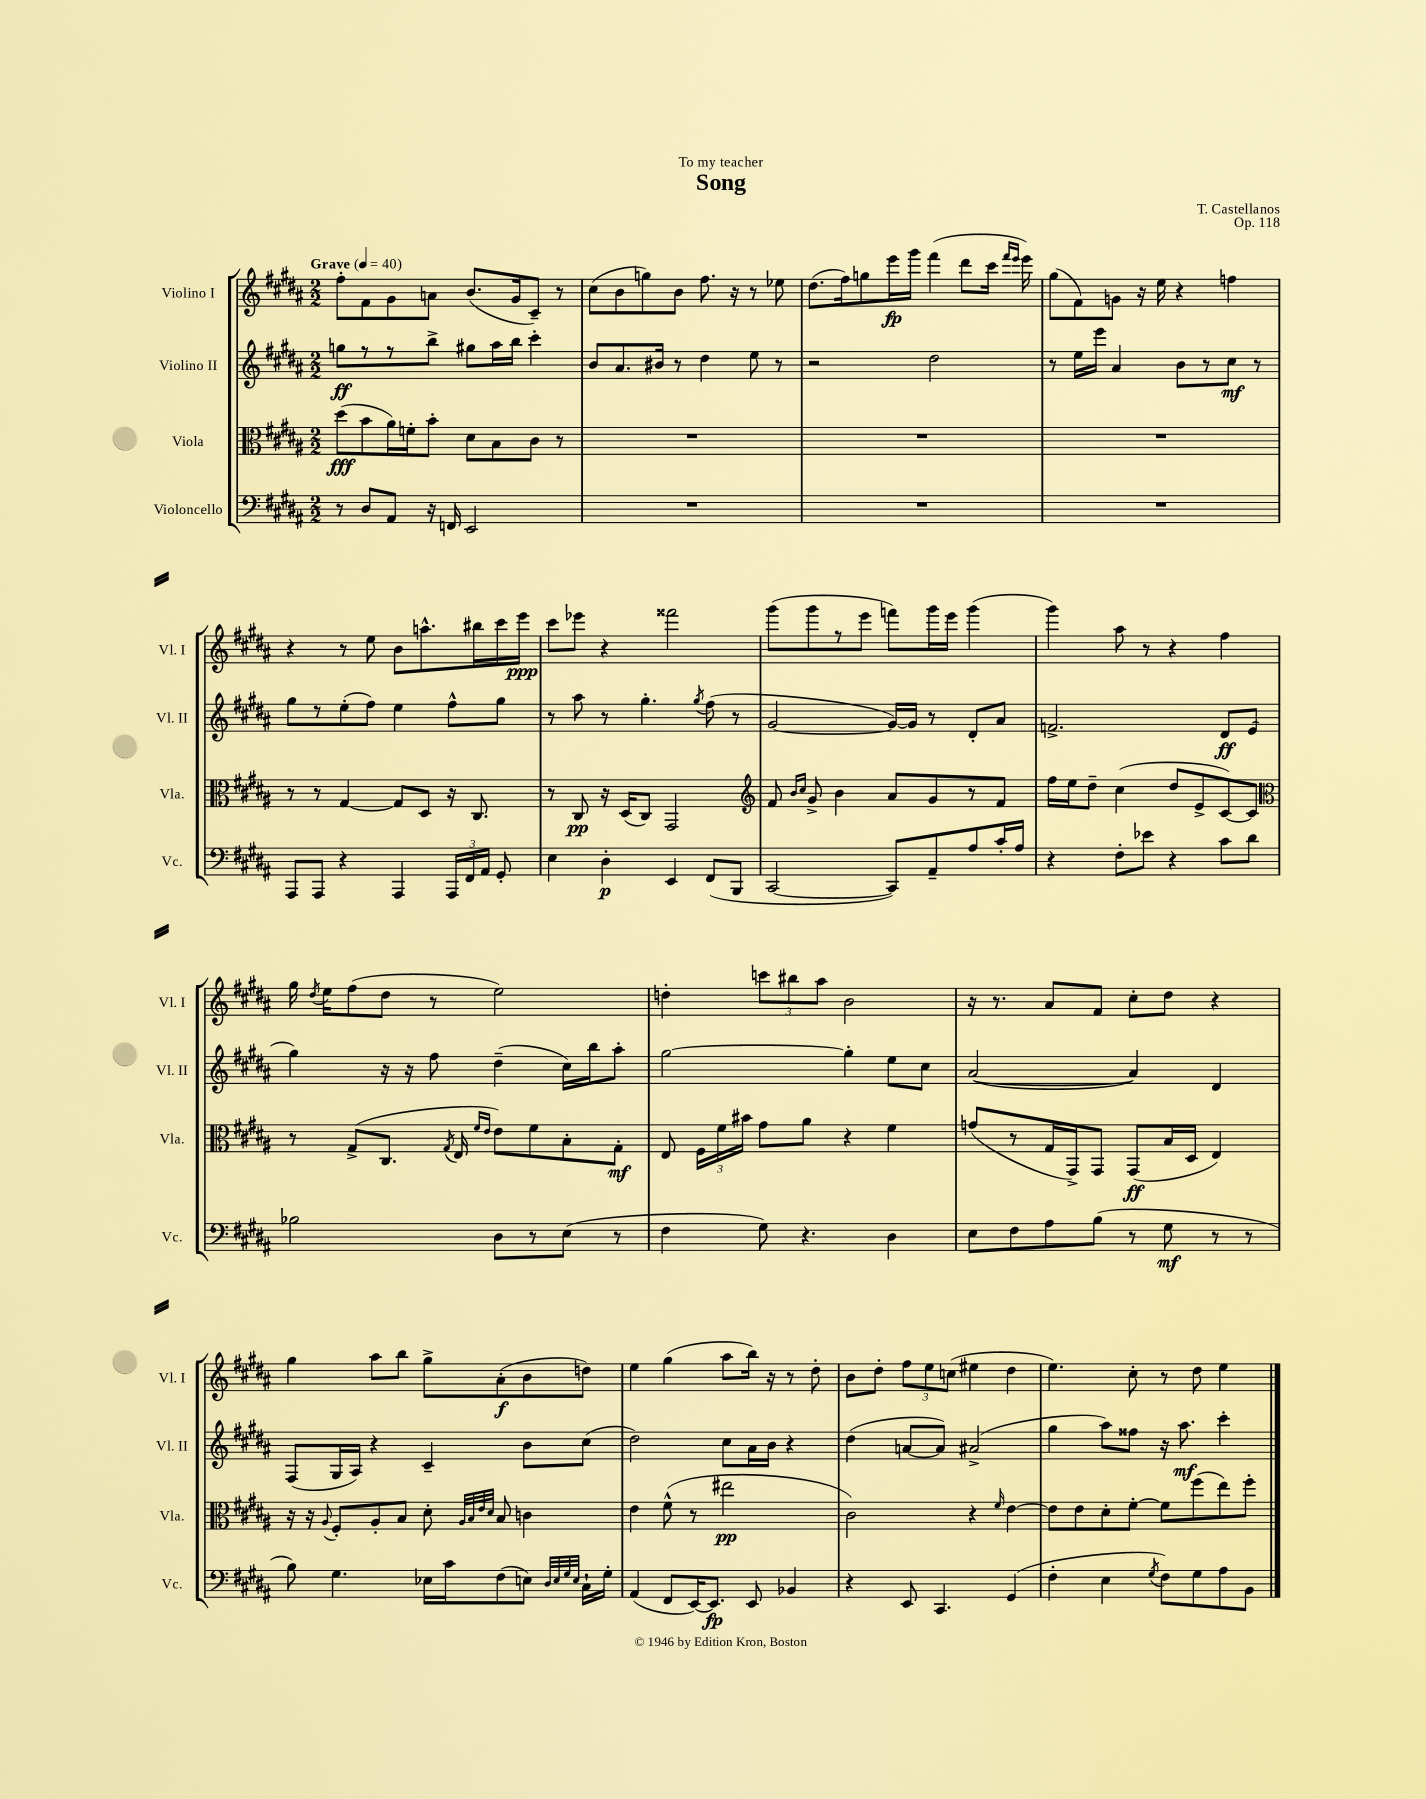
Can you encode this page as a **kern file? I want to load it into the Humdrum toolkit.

**kern	**dynam	**kern	**dynam	**kern	**dynam	**kern	**dynam
*part4	*part4	*part3	*part3	*part2	*part2	*part1	*part1
*staff4	*staff4	*staff3	*staff3	*staff2	*staff2	*staff1	*staff1
*I"Violoncello	*	*I"Viola	*	*I"Violino II	*	*I"Violino I	*
*I'Vc.	*	*I'Vla.	*	*I'Vl. II	*	*I'Vl. I	*
*clefF4	*	*clefC3	*	*clefG2	*	*clefG2	*
*k[f#c#g#d#a#]	*	*k[f#c#g#d#a#]	*	*k[f#c#g#d#a#]	*	*k[f#c#g#d#a#]	*
*M2/2	*	*M2/2	*	*M2/2	*	*M2/2	*
*MM40	*	*MM40	*	*MM40	*	*MM40	*
=1	=1	=1	=1	=1	=1	=1	=1
!	!	!	!	!	!	!LO:TX:a:B:t=Grave	!
8r	.	(8dd#\L	fff	8ggn\L	ff	8ff#'\L	.
8D#/L	.	8b\	.	8r	.	8f#\	.
8AA#/J	.	16a#\L)	.	8r	.	8g#\	.
.	.	16fn'\J	.	.	.	.	.
16r	.	8b'\J	.	8bb^\J	.	8an\J	.
16FFn/	.	.	.	.	.	.	.
2EE/	.	8d#\L	.	8gg#X\L	.	(8.b/L	.
.	.	8B\	.	16aa#\L	.	.	.
.	.	.	.	16bb\JJ	.	16g#/k	.
.	.	8c#\J	.	4ccc#'\	.	8c#~/J)	.
.	.	8r	.	.	.	8r	.
=2	=2	=2	=2	=2	=2	=2	=2
1r	.	1r	.	8b/L	.	(8cc#\L	.
.	.	.	.	8.a#/	.	8b\	.
.	.	.	.	.	.	8ggn\)	.
.	.	.	.	16b#X/Jk	.	.	.
.	.	.	.	8r	.	8b\J	.
.	.	.	.	4dd#\	.	8.ff#\	.
.	.	.	.	.	.	16r	.
.	.	.	.	8ee\	.	8r	.
.	.	.	.	8r	.	8ee-X\	.
=3	=3	=3	=3	=3	=3	=3	=3
1r	.	1r	.	2r	.	(8.dd#\L	.
.	.	.	.	.	.	16ff#\k)	.
.	.	.	.	.	.	8ggn\	.
.	.	.	.	.	.	16eee\L	fp
.	.	.	.	.	.	16ggg#\JJ	.
.	.	.	.	2dd#\	.	(4fff#\	.
.	.	.	.	.	.	8ddd#\L	.
.	.	.	.	.	.	16ccc#\Jk	.
.	.	.	.	.	.	16qqfff#/LL	.
.	.	.	.	.	.	16qqeee/JJ	.
.	.	.	.	.	.	16eee\)	.
=4	=4	=4	=4	=4	=4	=4	=4
1r	.	1r	.	8r	.	(8gg#\L	.
.	.	.	.	16ee\LL	.	8f#\)	.
.	.	.	.	16eee\JJ	.	.	.
.	.	.	.	4a#/	.	8gn\J	.
.	.	.	.	.	.	16r	.
.	.	.	.	.	.	16ee\	.
.	.	.	.	8b\L	.	4r	.
.	.	.	.	8r	.	.	.
.	.	.	.	8cc#\J	mf	4ffn\	.
.	.	.	.	8r	.	.	.
!!LO:LB:g=z
=5	=5	=5	=5	=5	=5	=5	=5
8AAA#/L	.	8r	.	8gg#\L	.	4r	.
8AAA#/J	.	8r	.	8r	.	.	.
4r	.	[4G#/	.	(8ee'\	.	8r	.
.	.	.	.	8ff#\J)	.	8ee\	.
4AAA#/	.	8G#/L]	.	4ee\	.	8b\L	.
.	.	8D#/J	.	.	.	8.aan^^\	.
24AAA#/LL	.	16r	.	8ff#^^\L	.	.	.
24FF#/	.	.	.	.	.	.	.
.	.	8.C#/	.	.	.	16bb#X\L	.
24AA#/JJ	.	.	.	.	.	.	.
8GG#'/	.	.	.	8gg#\J	.	16ccc#\	.
.	.	.	.	.	.	16eee\JJ	ppp
=6	=6	=6	=6	=6	=6	=6	=6
4E\	.	8r	.	8r	.	8ccc#\L	.
.	.	8C#/	pp	8aa#\	.	8eee-X\J	.
4D#'\	p	16r	.	8r	.	4r	.
.	.	(16D#/KL	.	.	.	.	.
.	.	8C#/J)	.	4.gg#'\	.	.	.
4EE/	.	2GG#/	.	.	.	2fff##X\	.
.	.	.	.	8qgg#/	.	.	.
(8FF#/L	.	.	.	(8ff#\	.	.	.
8BBB/J	.	.	.	8r	.	.	.
=7	=7	=7	=7	=7	=7	=7	=7
*	*	*clefG2	*	*	*	*	*
[2CC#/	.	8f#/	.	[2g#/	.	(8ggg#\L	.
.	.	16qqb/LL	.	.	.	.	.
.	.	16qqcc#/JJ	.	.	.	.	.
.	.	8g#^/	.	.	.	8ggg#\	.
.	.	4b\	.	.	.	8r	.
.	.	.	.	.	.	8eee\J	.
8CC#/L])	.	8a#/L	.	16g#/LL_)	.	8fffn\L)	.
.	.	.	.	16g#/JJ]	.	.	.
8AA#~/	.	8g#/	.	8r	.	16ggg#\L	.
.	.	.	.	.	.	16eee\JJ	.
8A#/	.	8r	.	8d#'/L	.	(4ggg#\	.
16c#'/L	.	8f#/J	.	8a#/J	.	.	.
16A#/JJ	.	.	.	.	.	.	.
=8	=8	=8	=8	=8	=8	=8	=8
4r	.	16ff#\LL	.	2.fn^/	.	4ggg#\)	.
.	.	16ee\J	.	.	.	.	.
.	.	8dd#~\J	.	.	.	.	.
8F#'\L	.	(4cc#\	.	.	.	8aa#\	.
8e-X\J	.	.	.	.	.	8r	.
4r	.	8dd#/L	.	.	.	4r	.
.	.	8e^/	.	.	.	.	.
8c#\L	.	[8c#/)	.	8d#/L	ff	4ff#\	.
8d#\J	.	8c#/J]	.	(8e/J	.	.	.
!!LO:LB:g=z
=9	=9	=9	=9	=9	=9	=9	=9
*	*	*clefC3	*	*	*	*	*
2B-X\	.	8r	.	4gg#\)	.	16gg#\	.
.	.	.	.	.	.	8qdd#/	.
.	.	.	.	.	.	16ee\KL	.
.	.	(8G#^/L	.	.	.	(8ff#\	.
.	.	8.C#/J	.	16r	.	8dd#\J	.
.	.	.	.	16r	.	.	.
.	.	.	.	8ff#\	.	8r	.
.	.	8qG#/	.	.	.	.	.
.	.	16E/	.	.	.	.	.
.	.	16qqf#/LL	.	.	.	.	.
.	.	16qqe/JJ	.	.	.	.	.
8D#\L	.	8e\L)	.	(4dd#~\	.	2ee\)	.
8r	.	8f#\	.	.	.	.	.
(8E\J	.	8B'\	.	16cc#\LL)	.	.	.
.	.	.	.	16bb\J	.	.	.
8r	.	8G#'\J	mf	8aa#'\J	.	.	.
=10	=10	=10	=10	=10	=10	=10	=10
4F#\	.	8E/	.	[2gg#\	.	4ddn'\	.
.	.	24F#\LL	.	.	.	.	.
.	.	24f#\	.	.	.	.	.
.	.	24b#X\JJ	.	.	.	.	.
8G#\)	.	8g#\L	.	.	.	12cccn\L	.
.	.	.	.	.	.	12bb#X\	.
4.r	.	8a#\J	.	.	.	.	.
.	.	.	.	.	.	12aa#\J	.
.	.	4r	.	4gg#'\]	.	2b\	.
4D#\	.	4f#\	.	8ee\L	.	.	.
.	.	.	.	8cc#\J	.	.	.
=11	=11	=11	=11	=11	=11	=11	=11
8E\L	.	(8gn/L	.	([2a#/	.	16r	.
.	.	.	.	.	.	8.r	.
8F#\	.	8r	.	.	.	.	.
8A#\	.	16G#/L	.	.	.	8a#/L	.
.	.	16GG#^/J)	.	.	.	.	.
(8B\J	.	8GG#/J	.	.	.	8f#/J	.
8r	.	(8GG#/L	ff	4a#/])	.	8cc#'\L	.
8G#\	mf	16B/L	.	.	.	8dd#\J	.
.	.	16D#/JJ	.	.	.	.	.
8r	.	4E/)	.	4d#/	.	4r	.
8r	.	.	.	.	.	.	.
!!LO:LB:g=z
=12	=12	=12	=12	=12	=12	=12	=12
8B\)	.	16r	.	(8F#/L	.	4gg#\	.
.	.	16r	.	.	.	.	.
.	.	8qqA#/	.	.	.	.	.
4.G#\	.	8F#'/L	.	16G#/L	.	.	.
.	.	.	.	16A#/JJ)	.	.	.
.	.	8A#'/	.	4r	.	8aa#\L	.
.	.	8B/J	.	.	.	8bb\J	.
16E-X\LL	.	8d#'\	.	4c#~/	.	8gg#^\L	.
16c#\J	.	.	.	.	.	.	.
.	.	32qqA#/LLL	.	.	.	.	.
.	.	32qqB/	.	.	.	.	.
.	.	32qqe/	.	.	.	.	.
.	.	32qqd#/JJJ	.	.	.	.	.
(8F#\	.	8B/	.	.	.	(8a#'\	f
8En\J)	.	4cn\	.	8b\L	.	8b\	.
32qqD#/LLL	.	.	.	.	.	.	.
32qqE/	.	.	.	.	.	.	.
32qqG#/	.	.	.	.	.	.	.
32qqE/JJJ	.	.	.	.	.	.	.
16C#`\LL	.	.	.	(8cc#\J	.	8ddn\J)	.
16G#'\JJ	.	.	.	.	.	.	.
=13	=13	=13	=13	=13	=13	=13	=13
(4AA#/	.	4e\	.	2dd#\)	.	4ee\	.
8FF#/L	.	(8f#^^\	.	.	.	(4gg#\	.
[16EE/K)	.	8r	.	.	.	.	.
8.EE/J]	fp	.	.	.	.	.	.
.	.	2ee#X\	pp	8cc#\L	.	8aa#\L	.
8EE/	.	.	.	16a#\L	.	16bb\Jk)	.
.	.	.	.	16b\JJ	.	16r	.
4BB-X/	.	.	.	4r	.	8r	.
.	.	.	.	.	.	8dd#'\	.
=14	=14	=14	=14	=14	=14	=14	=14
4r	.	2c#\)	.	(4dd#\	.	8b\L	.
.	.	.	.	.	.	8dd#'\J	.
8EE/	.	.	.	[8an/L	.	12ff#\L	.
.	.	.	.	.	.	12ee\	.
4.CC#/	.	.	.	8a/J])	.	.	.
.	.	.	.	.	.	(12ccn\J	.
.	.	4r	.	(2a#X^/	.	4ee#X\	.
.	.	16qqf#/	.	.	.	.	.
(4GG#/	.	[4e\	.	.	.	4dd#\	.
=15	=15	=15	=15	=15	=15	=15	=15
4F#'\	.	8e\L]	.	4gg#\	.	4.ee\)	.
.	.	8e\	.	.	.	.	.
4E\	.	8d#'\	.	8aa#\L)	.	.	.
.	.	[8f#'\J	.	8ff##X\J	.	8cc#'\	.
8qG#/	.	.	.	.	.	.	.
8F#\L)	.	8f#\L]	.	16r	.	8r	.
.	.	.	.	8.aa#\	mf	.	.
8G#\	.	(8ff#\	.	.	.	8dd#\	.
8A#\	.	8ee\)	.	4ccc#'\	.	4ee\	.
8BB\J	.	8ff#'\J	.	.	.	.	.
==	==	==	==	==	==	==	==
*-	*-	*-	*-	*-	*-	*-	*-
